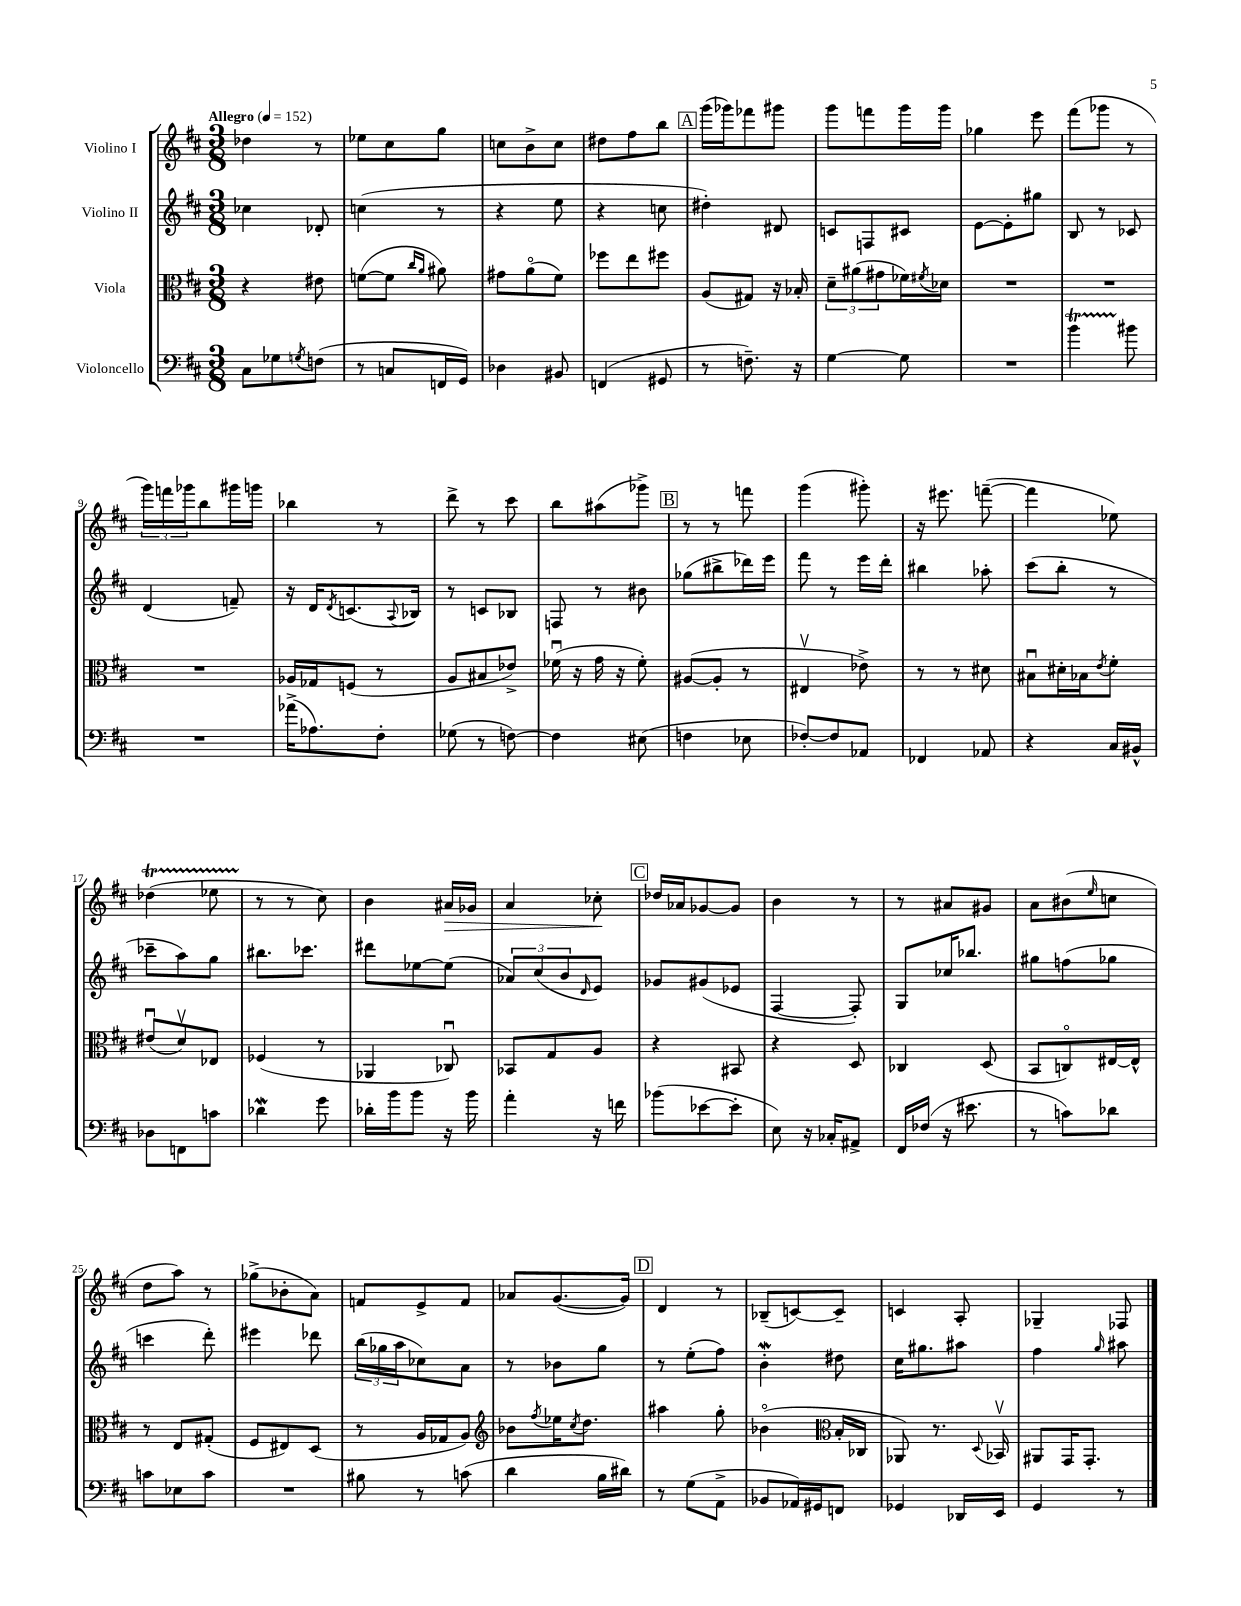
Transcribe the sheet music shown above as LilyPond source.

<<
\new StaffGroup <<
\new Staff = "s0" \with { instrumentName = "Violino I" } {
    \clef treble \key d \major \numericTimeSignature \time 3/8 \tempo "Allegro" 4 = 152
    des''4 r8 |
    ees''8 cis''8 g''8 |
    c''8 b'8-> c''8 |
    dis''8 fis''8 b''8 |
    \mark \markup { \box "A" } g'''16( ges'''16) fes'''8 gis'''8 |
    g'''8 f'''8 g'''16 g'''16 |
    ges''4 e'''8 |
    fis'''8( ges'''8 r8 |
    \tuplet 3/2 { g'''16) f'''16 ges'''16 } b''8 gis'''16 g'''16 |
    bes''4 r8 |
    d'''8-> r8 cis'''8 |
    b''8 ais''8( ges'''8->) |
    \mark \markup { \box "B" } r8 r8 f'''8 |
    g'''4( gis'''8-.) |
    r16 eis'''8. f'''8~--( |
    f'''4 ees''8) |
    des''4\startTrillSpan( ees''8 |
    r8\stopTrillSpan r8 cis''8) |
    b'4 ais'16\> ges'16 |
    a'4 ces''8-.\! |
    \mark \markup { \box "C" } des''16 aes'16 ges'8~ ges'8 |
    b'4 r8 |
    r8 ais'8 gis'8 |
    a'8 bis'8( \grace { e''16 } c''8 |
    d''8 a''8) r8 |
    ges''8->( bes'8-. a'8) |
    f'8 e'8-> f'8 |
    aes'8 g'8.~( g'16) |
    \mark \markup { \box "D" } d'4 r8 |
    bes8--( c'8~) c'8-- |
    c'4 a8-. |
    ges4-- fes8 \bar "|." |
}
\new Staff = "s1" \with { instrumentName = "Violino II" } {
    \clef treble \key d \major \numericTimeSignature \time 3/8
    ces''4 des'8-. |
    c''4( r8 |
    r4 e''8 |
    r4 c''8 |
    \mark \markup { \box "A" } dis''4-.) dis'8 |
    c'8 f8 cis'8 |
    e'8~ e'8-. gis''8 |
    b8 r8 ces'8 |
    d'4( f'8--) |
    r16 d'16 \acciaccatura { d'8 } c'8.( \appoggiatura { a8 } bes16) |
    r8 c'8 bes8 |
    f8 r8 bis'8 |
    \mark \markup { \box "B" } ges''8( bis''8-> des'''16) e'''16 |
    fis'''8 r8 e'''16 d'''16-. |
    bis''4 aes''8-. |
    cis'''8( b''8-. r8 |
    ces'''8-- a''8) g''8 |
    bis''8. ces'''8. |
    dis'''8 ees''8~ ees''8( |
    \tuplet 3/2 { aes'8) cis''8( b'8 } \grace { d'16 } e'8) |
    \mark \markup { \box "C" } ges'8 gis'8( ees'8 |
    fis4~ fis8-.) |
    g8 ces''16 bes''8. |
    gis''8 f''8( ges''8 |
    c'''4 d'''8-.) |
    eis'''4 des'''8 |
    \tuplet 3/2 { b''16( ges''16 a''16 } ces''8) a'8 |
    r8 bes'8 g''8 |
    \mark \markup { \box "D" } r8 e''8-.( fis''8) |
    b'4-.\mordent dis''8 |
    cis''16 gis''8. ais''8 |
    fis''4 \grace { g''16 } ais''8 \bar "|." |
}
\new Staff = "s2" \with { instrumentName = "Viola" } {
    \clef alto \key d \major \numericTimeSignature \time 3/8
    r4 eis'8 |
    f'8~( f'8 \grace { cis''16 a'16 } ais'8) |
    gis'8 a'8\flageolet( fis'8) |
    fes''8 e''8 fis''8 |
    \mark \markup { \box "A" } a8( gis8) r16 bes16-. |
    \tuplet 3/2 { d'8-- ais'8( gis'8 } fes'16) \acciaccatura { fis'8 } des'16 |
    R4. |
    R4. |
    R4. |
    aes16 ges16 f8( r8 |
    a8 bis8 ees'8->) |
    fes'16\downbow( r16 g'16 r16 fes'8-.) |
    \mark \markup { \box "B" } ais8~( ais8-. r8 |
    eis4\upbow ees'8->) |
    r8 r8 dis'8 |
    bis8\downbow dis'16-. bes16 \acciaccatura { e'8 } fis'8-. |
    eis'8\downbow( d'8\upbow) ees8 |
    fes4( r8 |
    aes,4 ces8\downbow) |
    bes,8 g8 a8 |
    \mark \markup { \box "C" } r4 bis,8 |
    r4 d8 |
    ces4 d8( |
    b,8 c8\flageolet) eis16~ eis16-^ |
    r8 e8 gis8-.( |
    fis8 eis8) d8( |
    r8 a16 ges16 a8) |
    \clef treble bes'8 \acciaccatura { fis''8 } ees''16 \acciaccatura { cis''8 } d''8. |
    \mark \markup { \box "D" } ais''4 g''8-. |
    bes'4\flageolet( \clef alto b16-. ces16 |
    aes,8) r8. \appoggiatura { d8 } bes,16\upbow |
    ais,8 g,16 g,8.-. \bar "|." |
}
\new Staff = "s3" \with { instrumentName = "Violoncello" } {
    \clef bass \key d \major \numericTimeSignature \time 3/8
    cis8 ges8 \acciaccatura { g8 } f8( |
    r8 c8 f,16 g,16) |
    des4 bis,8 |
    f,4( gis,8 |
    \mark \markup { \box "A" } r8 f8.--) r16 |
    g4~ g8 |
    R4. |
    b'4\startTrillSpan bis'8\stopTrillSpan |
    R4. |
    aes'16->( aes8.) fis8-. |
    ges8( r8 f8~) |
    f4 eis8( |
    \mark \markup { \box "B" } f4 ees8 |
    fes8~-.) fes8 aes,8 |
    fes,4 aes,8 |
    r4 cis16 bis,16-^ |
    des8 f,8 c'8 |
    des'4\mordent g'8 |
    des'16-. b'16 b'8 r16 b'16 |
    a'4-. r16 f'16 |
    \mark \markup { \box "C" } bes'8( ees'8~ ees'8-. |
    e8) r16 ces16-. ais,8-> |
    fis,16 fes16( r16 eis'8. |
    r8 c'8) des'8 |
    c'8 ees8 c'8 |
    R4. |
    bis8 r8 c'8( |
    d'4 b16 dis'16) |
    \mark \markup { \box "D" } r8 g8( a,8-> |
    bes,8 aes,16) gis,16 f,8 |
    ges,4 des,16 e,16 |
    g,4 r8 \bar "|." |
}
>>
>>
